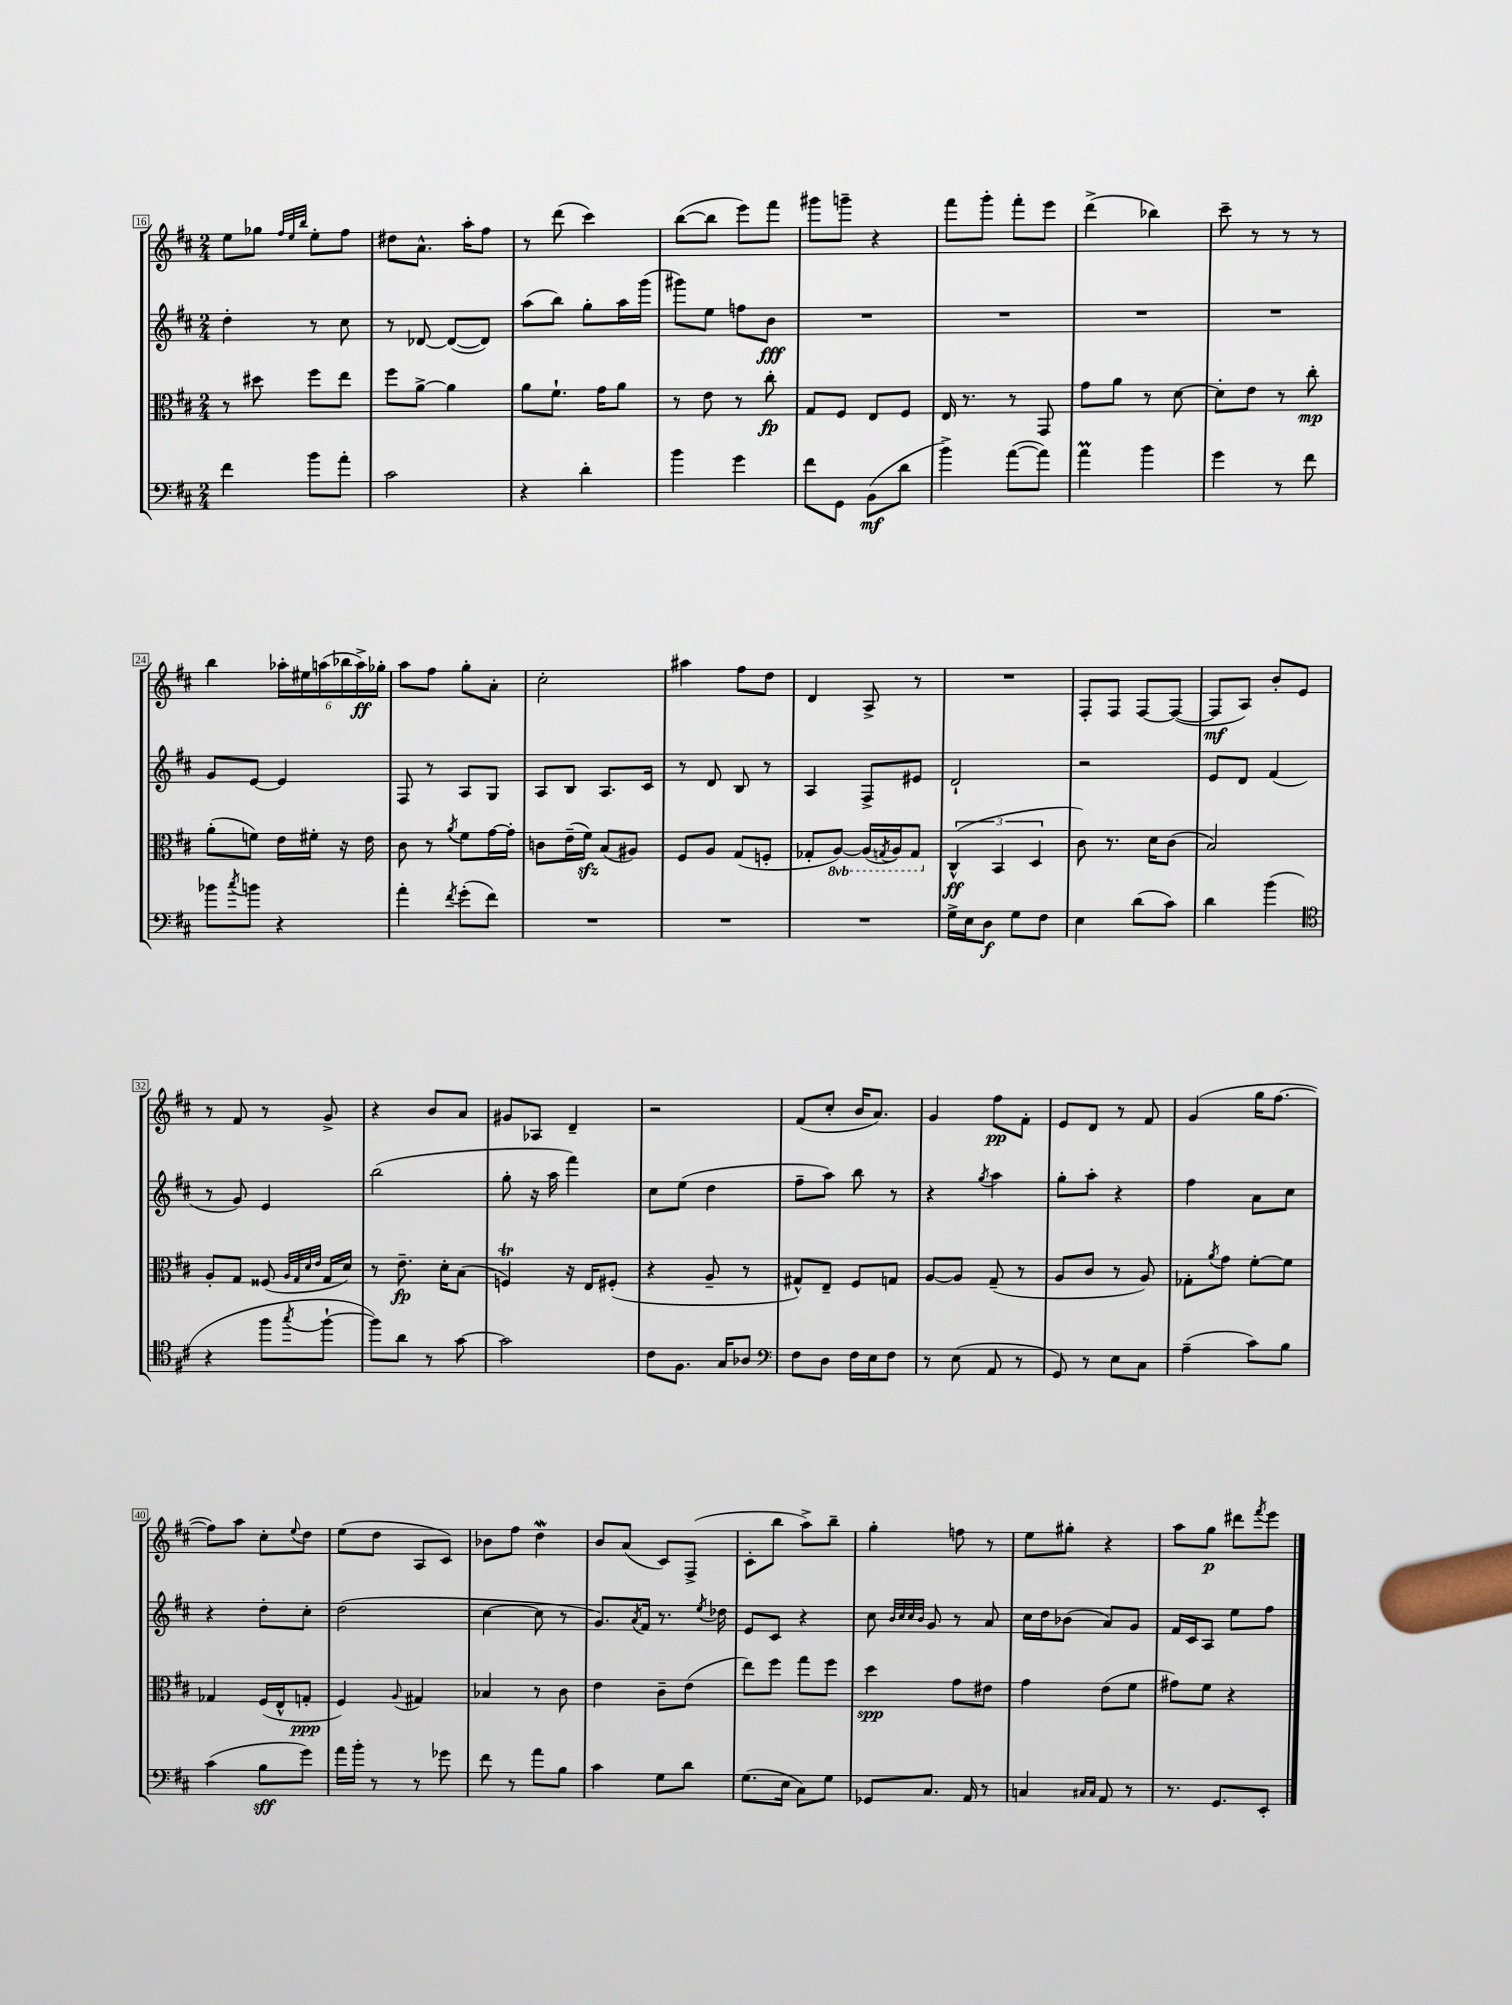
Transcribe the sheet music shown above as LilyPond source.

<<
\new StaffGroup <<
\new Staff = "s0" {
    \clef treble \key d \major \numericTimeSignature \time 2/4
    e''8 ges''8 \grace { fis''32 e''32 b''32 } e''8-. fis''8 |
    dis''8 a'8.-^ a''16-. fis''8 |
    r8 d'''8( cis'''4) |
    b''8~( b''8 e'''8) fis'''8 |
    gis'''8 g'''8-- r4 |
    fis'''8 g'''8-. fis'''8-. e'''8 |
    d'''4->( bes''4) |
    cis'''8-- r8 r8 r8 |
    b''4 \tuplet 6/4 { aes''16-. eis''16 a''16( bes''16 a''16->\ff) ges''16-. } |
    a''8 fis''8 g''8-. a'8-. |
    cis''2-. |
    ais''4 fis''8 d''8 |
    d'4 a8-> r8 |
    R2 |
    fis8-. fis8 fis8~ fis8~( |
    fis8\mf a8) b'8-. e'8 |
    r8 fis'8 r8 g'8-> |
    r4 b'8 a'8 |
    gis'8 aes8 d'4-- |
    r2 |
    fis'8( cis''8-. b'16 a'8.) |
    g'4 fis''8\pp fis'8-. |
    e'8 d'8 r8 fis'8 |
    g'4( g''16 fis''8.~ |
    fis''8) a''8 cis''8-. \appoggiatura { e''8 } d''8 |
    e''8( d''8 a8 cis'8) |
    bes'8 fis''8 d''4\mordent |
    b'8 a'8( cis'8) fis8->( |
    cis'8-. b''8 a''8->) b''8-- |
    g''4-. f''8 r8 |
    e''8 gis''8-. r4 |
    a''8 g''8\p dis'''8 \acciaccatura { fis'''8 } e'''8 \bar "|." |
}
\new Staff = "s1" {
    \clef treble \key d \major \numericTimeSignature \time 2/4
    d''4-. r8 cis''8 |
    r8 des'8~ des'8~( des'8) |
    a''8( b''8) g''8-. a''16 g'''16( |
    gis'''8) e''8 f''8 b'8\fff |
    R2 |
    R2 |
    R2 |
    R2 |
    g'8 e'8~ e'4 |
    fis8 r8 a8 g8 |
    a8 b8 a8. cis'16 |
    r8 d'8 b8 r8 |
    a4 fis8-> eis'8 |
    d'2-! |
    r2 |
    e'8 d'8 fis'4( |
    r8 g'8) e'4 |
    b''2( |
    g''8-. r16 a''16 fis'''4) |
    cis''8 e''8( d''4 |
    fis''8-- a''8) b''8 r8 |
    r4 \acciaccatura { g''8 } a''4 |
    g''8-. a''8-. r4 |
    fis''4 a'8 cis''8 |
    r4 d''8-. cis''8-. |
    d''2( |
    cis''4~ cis''8 r8 |
    g'8.) \acciaccatura { a'8 } fis'16 r8. \acciaccatura { e''8 } des''16 |
    e'8 cis'8 r4 |
    cis''8 \grace { b'32 cis''32 cis''32 b'32 } g'8 r8 a'8 |
    cis''16 d''16 bes'8( a'8) g'8 |
    fis'16 cis'16 a8 e''8 fis''8 \bar "|." |
}
\new Staff = "s2" {
    \clef alto \key d \major \numericTimeSignature \time 2/4 \set Staff.ottavationMarkups = #ottavation-simple-ordinals
    r8 dis''8 fis''8 e''8 |
    fis''8 a'8~-> a'4 |
    a'8 fis'8.-! g'16 a'8 |
    r8 e'8 r8 cis''8-.\fp |
    g8 fis8 e8 fis8 |
    e16 r8. r8 g,8 |
    g'8 a'8 r8 d'8~ |
    d'8-. e'8 r8 cis''8-.\mp |
    a'8-.( f'8) e'16 fis'16-. r16 e'16 |
    cis'8 r8 \acciaccatura { a'8 } fis'8 g'16~ g'16-. |
    c'8 e'16--( fis'16\sfz) b8( ais8) |
    fis8 a8 g8( f8-. |
    ges8-. \ottava #-1 a,8~) a,16( \acciaccatura { g,!8 } a,16) g,8 \ottava #0 |
    \tuplet 3/2 { cis4-^\ff( b,4 d4 } |
    cis'8) r8. d'16 cis'8( |
    b2) |
    a8-. g8 fisis8( \grace { a32 g32 d'32 e'32 } g16 d'16) |
    r8 e'8.--\fp d'16-. b8( |
    f4\trill) r16 e16 fis8-.( |
    r4 a8-- r8 |
    gis8-^) e8-- fis8 g8 |
    a8~ a8 g8--( r8 |
    a8 cis'8 r8 a8) |
    ges8-. \acciaccatura { a'8 } g'8 fis'8~-. fis'8 |
    ges4 fis16( e16-^ g8-.\ppp |
    fis4) \appoggiatura { a8 } gis4 |
    bes4 r8 cis'8 |
    e'4 cis'8-- e'8( |
    e''8) fis''8 g''8 fis''8 |
    d''4\spp g'8 eis'8 |
    g'4 e'8( fis'8 |
    gis'8) fis'8 r4 \bar "|." |
}
\new Staff = "s3" {
    \clef bass \key d \major \numericTimeSignature \time 2/4
    fis'4 b'8 a'8-. |
    cis'2 |
    r4 d'4-. |
    b'4 g'4 |
    fis'8 g,8 b,8\mf( d'8 |
    b'4->) a'8~( a'8) |
    a'4\prall b'4 |
    g'4 r8 fis'8 |
    bes'8 \acciaccatura { cis''8 } b'8 r4 |
    a'4-. \acciaccatura { fis'8 } g'8-.( fis'8) |
    R2 |
    R2 |
    R2 |
    g16-> e16 d8\f g8 fis8 |
    e4 d'8( cis'8) |
    d'4 b'4( |
    \clef tenor r4 fis''8 \acciaccatura { g''8 } fis''8~-! |
    fis''8) a'8 r8 g'8~ |
    g'2 |
    cis'8 fis8. g16 aes8 |
    \clef bass fis8 d8 fis16 e16 fis8 |
    r8 e8( a,8 r8 |
    g,8) r8 e8 cis8 |
    a4--( cis'8) b8 |
    cis'4( b8\sff g'8) |
    a'16 b'16-. r8 r8 ges'8 |
    fis'8 r8 a'8 b8 |
    cis'4 g8 d'8 |
    g8.( e16 cis8) g8 |
    ges,8 cis8. a,16 r8 |
    c4 \grace { cis16 cis16 } a,8 r8 |
    r8. g,8. e,8-. \bar "|." |
}
>>
>>
\layout { \context { \Score currentBarNumber = #16 \override BarNumber.stencil = #(make-stencil-boxer 0.1 0.3 ly:text-interface::print) } }
